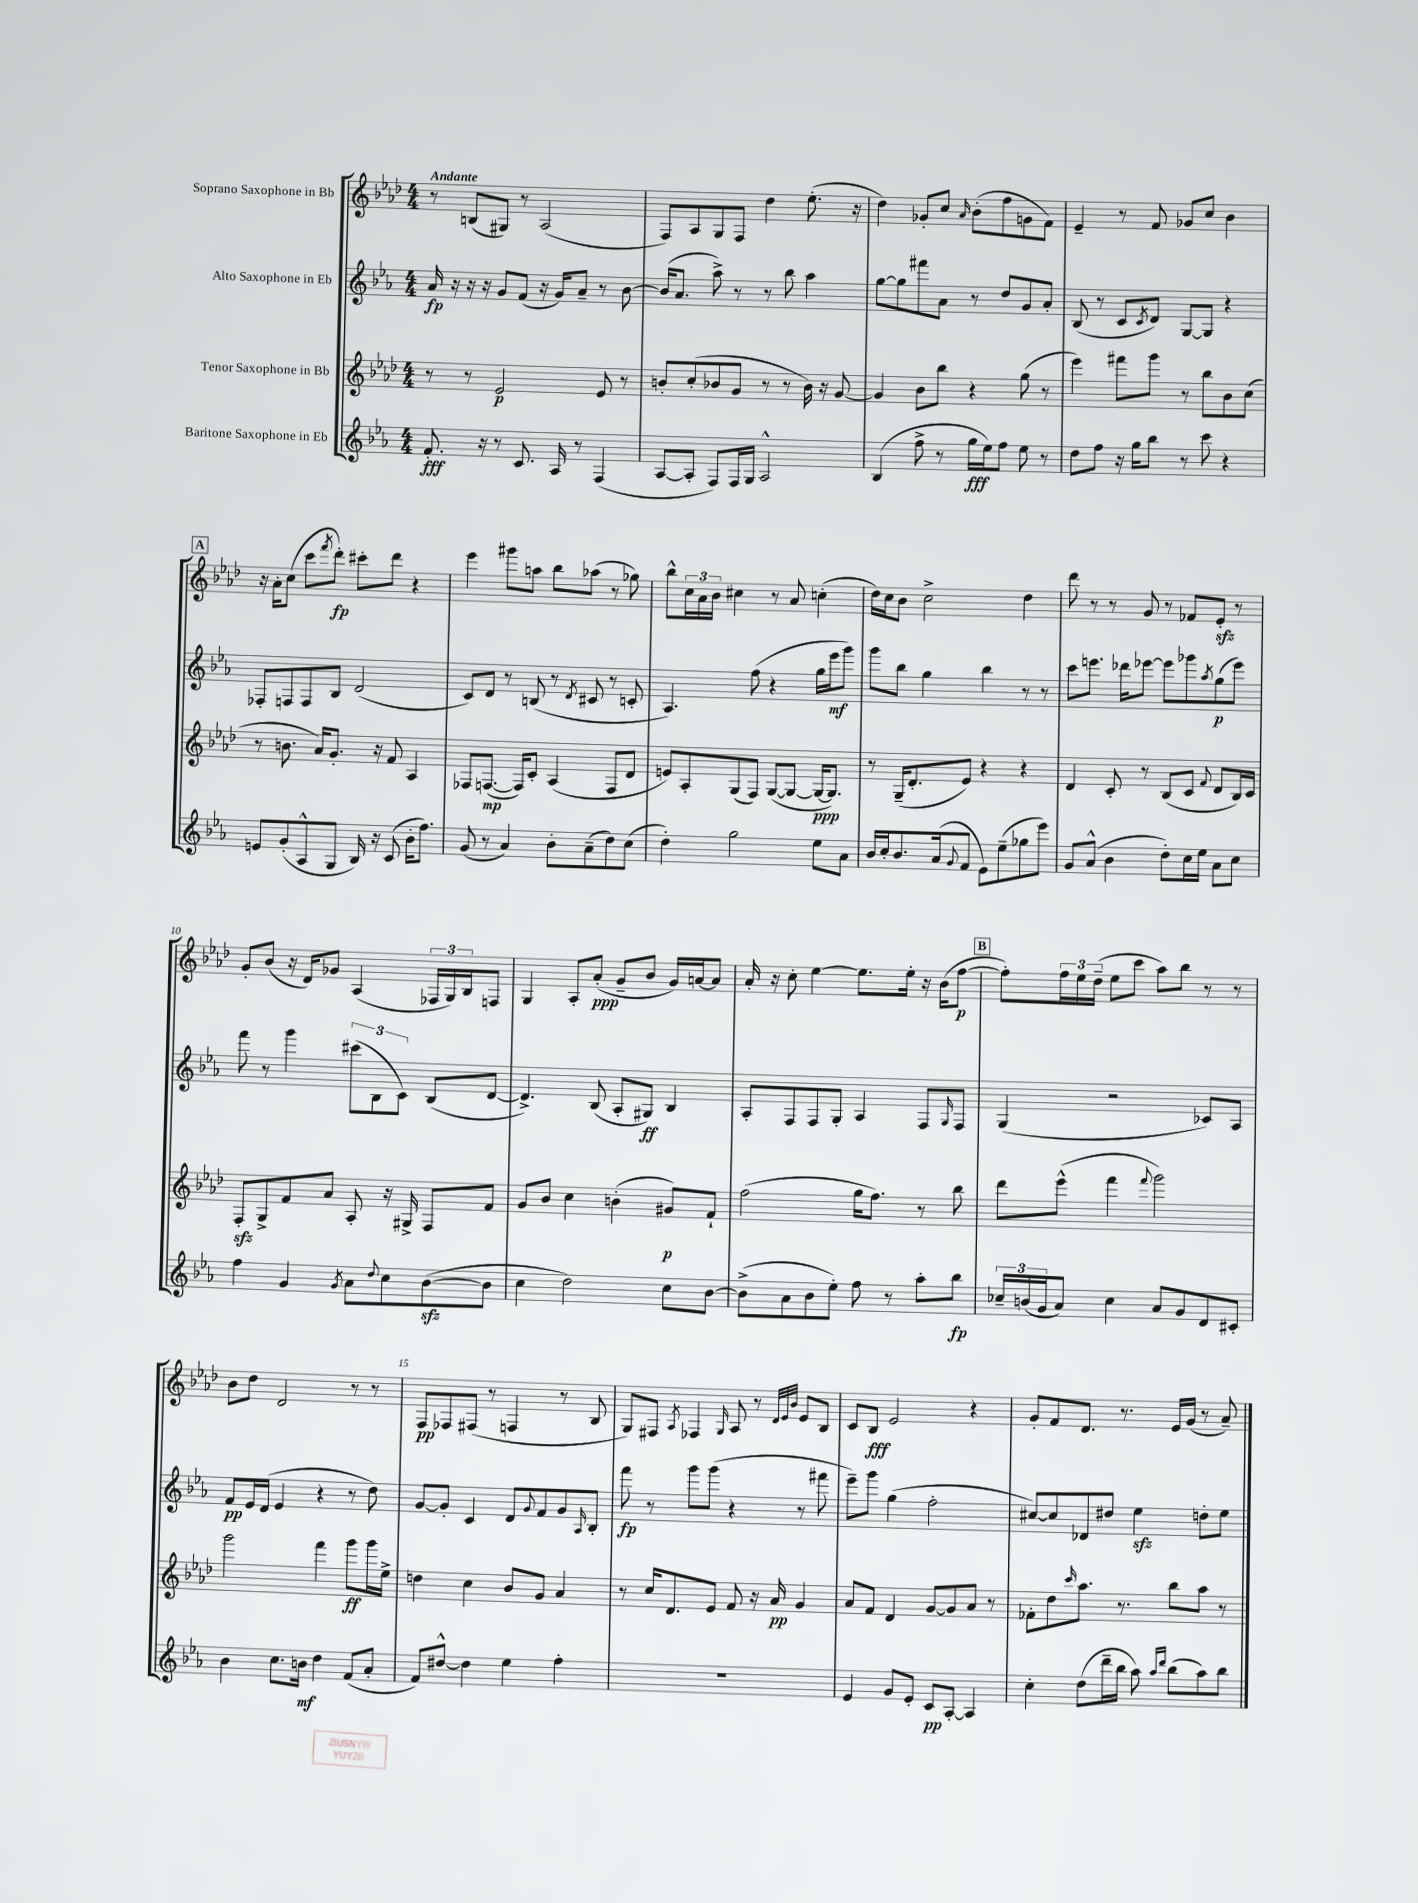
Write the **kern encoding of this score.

**kern	**dynam	**kern	**dynam	**kern	**dynam	**kern	**dynam
*part4	*part4	*part3	*part3	*part2	*part2	*part1	*part1
*staff4	*staff4	*staff3	*staff3	*staff2	*staff2	*staff1	*staff1
*I"Baritone Saxophone in Eb	*	*I"Tenor Saxophone in Bb	*	*I"Alto Saxophone in Eb	*	*I"Soprano Saxophone in Bb	*
*clefG2	*	*clefG2	*	*clefG2	*	*clefG2	*
*k[b-e-a-]	*	*k[b-e-a-d-]	*	*k[b-e-a-]	*	*k[b-e-a-d-]	*
*M4/4	*	*M4/4	*	*M4/4	*	*M4/4	*
=1	=1	=1	=1	=1	=1	=1	=1
!	!	!	!	!	!	!LO:TX:a:B:t=Andante	!
8.f'/	fff	8r	.	16a-/	fp	8r	.
.	.	.	.	16r	.	.	.
.	.	8r	.	16r	.	(8Bn/L	.
16r	.	.	.	16r	.	.	.
8r	.	2e-/	p	8g/L	.	8G#X/J)	.
8.c/	.	.	.	(8f/J	.	8r	.
.	.	.	.	16r	.	(2A-/	.
16A-/	.	.	.	16g/KL)	.	.	.
8r	.	.	.	8a-~/J	.	.	.
(4F/	.	8e-/	.	8r	.	.	.
.	.	8r	.	[8b-\	.	.	.
=2	=2	=2	=2	=2	=2	=2	=2
[8A-/L	.	8bn'/L	.	(16b-/KL]	.	8F/L)	.
.	.	.	.	8.a-/J	.	.	.
8A-'/J]	.	(8cc'/	.	.	.	8A-/	.
8F/L)	.	8b-X/	.	8aa-^\)	.	8G/	.
16F/L	.	8g/J	.	8r	.	8F/J	.
16G/JJ	.	.	.	.	.	.	.
2A-^^/	.	8r	.	8r	.	4dd-\	.
.	.	8r	.	8bb-\	.	.	.
.	.	16b-\)	.	4aa-\	.	(8.ee-'\	.
.	.	16r	.	.	.	.	.
.	.	[8g/	.	.	.	.	.
.	.	.	.	.	.	16r	.
=3	=3	=3	=3	=3	=3	=3	=3
(4B-/	.	4g/]	.	[8gg\L	.	4dd-\)	.
.	.	.	.	8gg\]	.	.	.
8ff^\	.	8b-\L	.	8fff#X\	.	8g-X'/L	.
8r	.	8bb-\J	.	8a-\J	.	8cc/J	.
.	.	.	.	.	.	16qqa-/	.
16gg\LL	fff	4r	.	8r	.	(8b-'\L	.
16ee-\J)	.	.	.	.	.	.	.
8ff\J	.	.	.	8dd/L	.	8ff\	.
8ee-\	.	(8gg\	.	8g/	.	8gn\	.
8r	.	8r	.	8a-'/J	.	8f\J)	.
=4	=4	=4	=4	=4	=4	=4	=4
8dd\L	.	4eee-\)	.	(8B-/	.	4e-~/	.
8ff\J	.	.	.	8r	.	.	.
16r	.	8fff#X\L	.	8c/L	.	8r	.
16gg\KL	.	.	.	.	.	.	.
.	.	.	.	8qc/	.	.	.
8bb-\J	.	8ggg\J	.	8d/J)	.	8f/	.
8r	.	8r	.	[8G/L	.	8g-X/L	.
8ccc\	.	8bb-\L	.	8G/J]	.	8cc/J	.
4r	.	8b-\	.	4r	.	4b-\	.
.	.	(8cc\J	.	.	.	.	.
!!LO:LB:g=z
!!LO:REH:place=s1:t=A
=5	=5	=5	=5	=5	=5	=5	=5
8en/L	.	8r	.	8F-X'/L	.	16r	.
.	.	.	.	.	.	16a-'\KL	.
(8g'/	.	8.bn\	.	8Fn/	.	(8cc\J	.
8A-^^/	.	.	.	8F/	.	8ccc\L	.
.	.	16a-/KL)	.	.	.	.	.
.	.	.	.	.	.	8qfff/	.
8G/J	.	8.g'/J	.	8B-/J	.	8ddd-'\J)	fp
16B-/)	.	.	.	(2d/	.	8ccc#X'\L	.
16r	.	16r	.	.	.	.	.
(8c/	.	8f/	.	.	.	8ddd-\J	.
16b-'\KL	.	4A-/	.	.	.	4r	.
8.ff\J)	.	.	.	.	.	.	.
=6	=6	=6	=6	=6	=6	=6	=6
(8g/	.	8F-X/L	.	8c/L)	.	4eee-\	.
8r	.	([8.Fn/J	mp	8d/J	.	.	.
4a-/)	.	.	.	8r	.	8ggg#X\L	.
.	.	16F/KL])	.	.	.	.	.
.	.	8c'/J	.	(8Bn/	.	8aan\J	.
8b-'\L	.	(4A-/	.	8r	.	8bb-\L	.
.	.	.	.	8qd/	.	.	.
(8a-~\	.	.	.	8c#X/	.	(8aa-X\J	.
8dd\)	.	8F/L	.	8r	.	8r	.
(8cc\J	.	8d-/J	.	8cn'/	.	8gg-X\)	.
=7	=7	=7	=7	=7	=7	=7	=7
4dd'\)	.	8en/L)	.	4.A-/)	.	8bb-^^\L	.
.	.	8A-'/	.	.	.	24cc\L	.
.	.	.	.	.	.	24a-\	.
.	.	.	.	.	.	24b-\JJ	.
2gg\	.	(8G/	.	.	.	4cc#X\	.
.	.	8F/J)	.	(8ff\	.	.	.
.	.	([8G/L	.	4r	.	8r	.
.	.	8G/J_	.	.	.	8a-/	.
8ee-\L	.	16G/KL_	ppp	16gg\LL	.	(4ccn'\	.
.	.	8.G/J])	.	16eee-\J	mf	.	.
8a-\J	.	.	.	8ggg\J)	.	.	.
=8	=8	=8	=8	=8	=8	=8	=8
16b-/LL	.	8r	.	8ggg\L	.	16dd-\LL)	.
16cc'/J	.	.	.	.	.	16cc\J	.
8.b-/	.	(16G~/KL	.	8bb-\J	.	8b-\J	.
.	.	8.d-'/	.	.	.	.	.
.	.	.	.	4gg\	.	2cc^\	.
(16a-/k	.	.	.	.	.	.	.
8qqg/	.	.	.	.	.	.	.
8f/J	.	8e-/J)	.	.	.	.	.
8e-\L)	.	4r	.	4bb-\	.	.	.
(8ee-~\	.	.	.	.	.	.	.
8gg-X\	.	4r	.	8r	.	4dd-\	.
8eee-\J)	.	.	.	8r	.	.	.
=9	=9	=9	=9	=9	=9	=9	=9
8g/L	.	4d-/	.	8ccc\L	.	8ddd-\	.
(8a-^^/J	.	.	.	8.eeen\J	.	8r	.
4b-\	.	8c'/	.	.	.	8r	.
.	.	.	.	16ddd-X\KL	.	.	.
.	.	8r	.	[8eee-X\J	.	8g/	.
8dd'\L)	.	(8B-/L	.	8eee-\L]	.	8r	.
16cc\L	.	8c/J	.	8ggg-X\	.	8f-X/L	.
16ee-\JJ	.	.	.	.	.	.	.
.	.	8qqf/	.	8qaa-/	.	.	.
8a-\L	.	8d-/L	.	(8gg\	p	8e-zz'/J	.
8cc\J	.	16B-/L)	.	8eee-\J)	.	8r	.
.	.	16c/JJ	.	.	.	.	.
!!LO:LB:g=z
=10	=10	=10	=10	=10	=10	=10	=10
4ff\	.	8Fzz'/L	.	8fff\	.	8g'/L	.
.	.	8G^/	.	8r	.	(8b-/J	.
4g/	.	8f/	.	4ggg\	.	16r	.
.	.	.	.	.	.	16d-/KL)	.
.	.	8a-/J	.	.	.	8g-X/J	.
8qg/	.	.	.	.	.	.	.
8a-\L	.	8A-'/	.	(12ccc#X\L	.	(4A-/	.
.	.	.	.	12B-\	.	.	.
8qqdd/	.	.	.	.	.	.	.
8cc\	.	16r	.	.	.	.	.
.	.	.	.	12c\J)	.	.	.
.	.	16G#X^/	.	.	.	.	.
([8b-zz\	.	8F/L	.	(8B-/L	.	24F-X/LL	.
.	.	.	.	.	.	24G/)	.
.	.	.	.	.	.	24B-/J	.
8b-\J]	.	8f/J	.	[8d/J	.	8Fn/J	.
=11	=11	=11	=11	=11	=11	=11	=11
4cc\	.	8g/L	.	4.d^/])	.	4G/	.
.	.	8b-/J	.	.	.	.	.
2dd\)	.	4cc\	.	.	.	8A-'/L	.
.	.	.	.	(8B-/	.	(8a-'/J	ppp
.	.	(4bn'\	.	8A-'/L	.	8g~/L	.
.	.	.	.	8G#X/J)	ff	8b-/J	.
8cc\L	.	8g#X/L)	p	4B-/	.	16g/LL)	.
.	.	.	.	.	.	[16an/J	.
[8b-\J	.	8f`/J	.	.	.	8a/J]	.
=12	=12	=12	=12	=12	=12	=12	=12
(8b-^\L]	.	(2ff\	.	8A-'/L	.	16a-'/	.
.	.	.	.	.	.	16r	.
8a-\	.	.	.	8F/	.	8cc'\	.
8b-\	.	.	.	8F/	.	[4ee-\	.
8ee-'\J)	.	.	.	8G'/J	.	.	.
8ff\	.	16gg\KL	.	4A-/	.	8.ee-\L]	.
.	.	8.ff\J)	.	.	.	.	.
8r	.	.	.	.	.	.	.
.	.	.	.	.	.	16ee-'\Jk	.
8aa-'\L	.	8r	.	8F/L	.	16r	.
.	.	.	.	.	.	(16b-\KL	.
.	.	.	.	16qqG/	.	.	.
8bb-\J	fp	8bb-\	.	8F/J	.	[8ff\J	p
!!LO:REH:place=s1:t=B
=13	=13	=13	=13	=13	=13	=13	=13
24cc-X~/LL	.	8ddd-\L	.	(4G/	.	8ff'\L])	.
(24bn/	.	.	.	.	.	.	.
24g/J	.	.	.	.	.	.	.
8a-/J)	.	(8eee-^^\J	.	.	.	24ff\L	.
.	.	.	.	.	.	24ee-\	.
.	.	.	.	.	.	(24dd-~\JJ	.
4cc-\	.	4fff\	.	2r	.	8ee-\L	.
.	.	.	.	.	.	8ccc\J	.
.	.	8qqfff/	.	.	.	.	.
8a-/L	.	2ggg\)	.	.	.	8aa-\L)	.
8g/	.	.	.	.	.	8bb-\J	.
8d/	.	.	.	8c-X/L)	.	8r	.
8c#X'/J	.	.	.	8A-/J	.	8r	.
!!LO:LB:g=z
=14	=14	=14	=14	=14	=14	=14	=14
4b-\	.	2ggg\	.	8f/L	pp	8b-\L	.
.	.	.	.	16e-/L	.	8dd-\J	.
.	.	.	.	(16d/JJ	.	.	.
8.cc\L	.	.	.	4e-/	.	2d-/	.
16bn\Jk	mf	.	.	.	.	.	.
4dd\	.	4fff\	.	4r	.	.	.
(8f/L	.	8ggg\L	ff	8r	.	8r	.
8a-'/J	.	16ggg\L	.	8dd\)	.	8r	.
.	.	16ee-^\JJ	.	.	.	.	.
=15	=15	=15	=15	=15	=15	=15	=15
8f/L)	.	4ddn\	.	[8g/L	.	8F/L	pp
[8dd#X^^/J	.	.	.	8g'/J]	.	8F-X/	.
4dd#\]	.	4cc\	.	4c/	.	(8F#X/J	.
.	.	.	.	.	.	8r	.
4ee-\	.	8b-/L	.	8d/L	.	4Fn/	.
.	.	.	.	8qqg/	.	.	.
.	.	8g/J	.	8f/	.	.	.
4ff'\	.	4a-/	.	8g/	.	8r	.
.	.	.	.	16qqA-/	.	.	.
.	.	.	.	8B-'/J	.	8B-/	.
=16	=16	=16	=16	=16	=16	=16	=16
1r	.	8r	.	8fff\	fp	8G/L)	.
.	.	16cc/KL	.	8r	.	8F#X/J	.
.	.	8.d-/	.	.	.	.	.
.	.	.	.	.	.	8qA-/	.
.	.	.	.	8ggg\L	.	4F-X/	.
.	.	8e-/J	.	(8ggg\J	.	.	.
.	.	.	.	.	.	16qqG/	.
.	.	8f/	.	4r	.	8A-/	.
.	.	16r	.	.	.	8r	.
.	.	16a-/	pp	.	.	.	.
.	.	.	.	.	.	32qqd-/LLL	.
.	.	.	.	.	.	32qqe-/	.
.	.	.	.	.	.	32qqb-/JJJ	.
.	.	4g/	.	8r	.	8e-/L	.
.	.	.	.	8fff#X\	.	8B-/J	.
=17	=17	=17	=17	=17	=17	=17	=17
4e-/	.	8a-/L	.	8eee-~\L)	.	8c/L	.
.	.	8f/J	.	8ggg\J	.	8B-/J	fff
8g/L	.	4d-/	.	(4gg\	.	2e-/	.
8e-'/J	.	.	.	.	.	.	.
8c/L	pp	[8g/L	.	2ff'\	.	.	.
[8A-'/J	.	8g/]	.	.	.	.	.
4A-/]	.	8a-/J	.	.	.	4r	.
.	.	8r	.	.	.	.	.
=18	=18	=18	=18	=18	=18	=18	=18
4cc'\	.	8f-X'\L	.	[8cc#X/L)	.	8g'/L	.
.	.	8dd-\	.	8cc#/]	.	8f/	.
.	.	16qqccc/	.	.	.	.	.
(8dd\L	.	8.aa-\J	.	8d-X/	.	8.d-/J	.
16ddd~\L	.	.	.	8dd#X/J	.	.	.
16bb-\JJ	.	8.r	.	.	.	8.r	.
8aa-\)	.	.	.	4ee-zz\	.	.	.
16qqaa-/LL	.	.	.	.	.	.	.
16qqddd/JJ	.	.	.	.	.	.	.
(8bb-\L	.	8bb-\L	.	.	.	16e-/LL	.
.	.	.	.	.	.	(16g/JJ	.
8aa-\)	.	8aa-\J	.	8ddn'\L	.	8r	.
8bb-\J	.	8r	.	8ee-\J	.	8a-~/)	.
==	==	==	==	==	==	==	==
*-	*-	*-	*-	*-	*-	*-	*-
